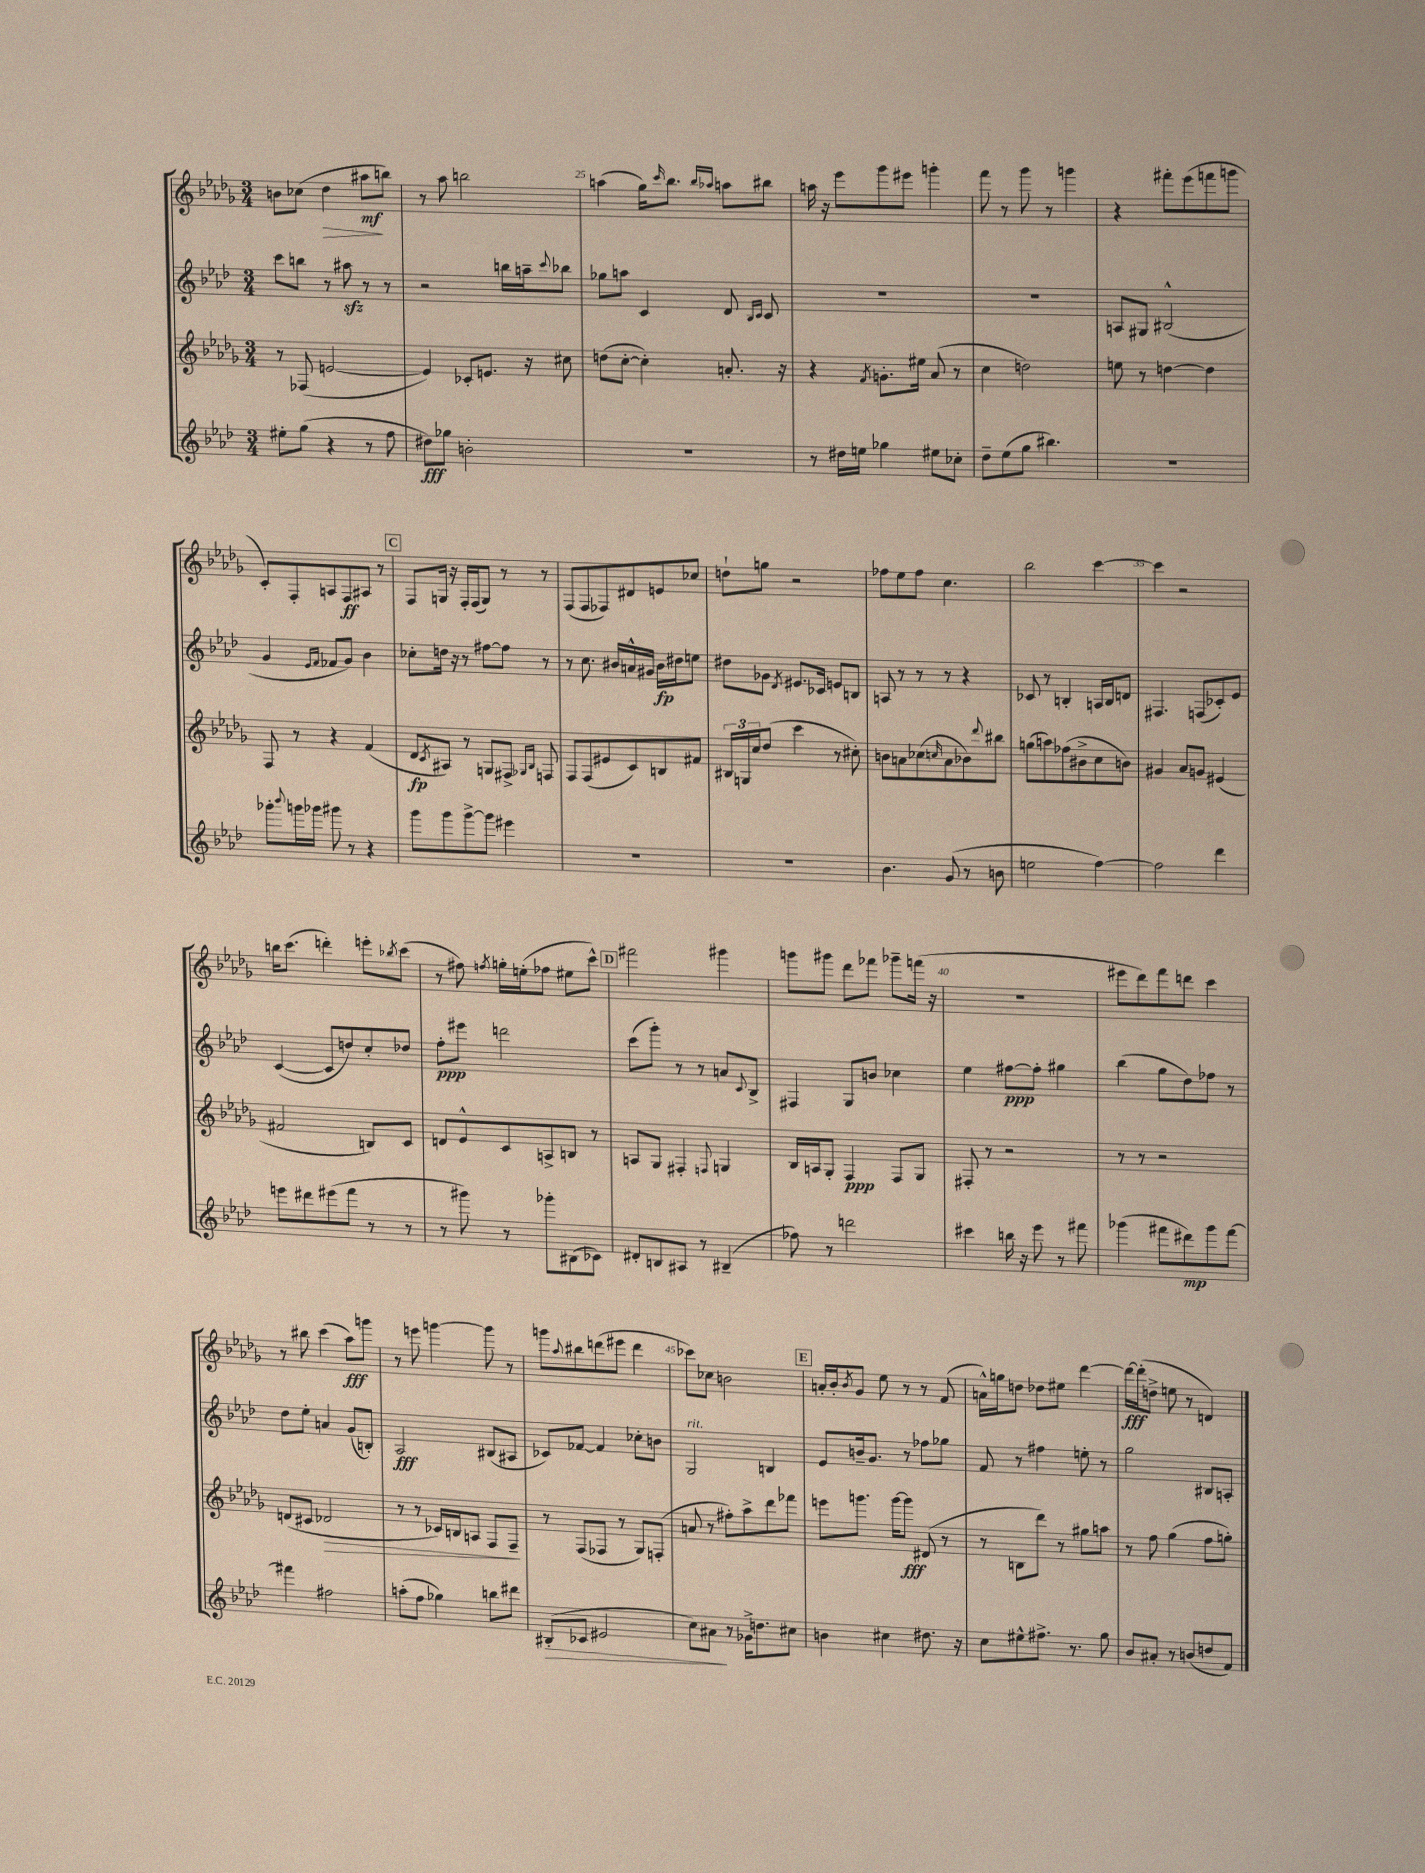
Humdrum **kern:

**kern	**dynam	**kern	**dynam	**kern	**dynam	**kern	**dynam
*part4	*part4	*part3	*part3	*part2	*part2	*part1	*part1
*staff4	*staff4	*staff3	*staff3	*staff2	*staff2	*staff1	*staff1
*clefG2	*	*clefG2	*	*clefG2	*	*clefG2	*
*k[b-e-a-d-]	*	*k[b-e-a-d-g-]	*	*k[b-e-a-d-]	*	*k[b-e-a-d-g-]	*
*M3/4	*	*M3/4	*	*M3/4	*	*M3/4	*
=23	=23	=23	=23	=23	=23	=23	=23
8ee#X'\L	.	8r	.	8ccc\L	.	8bn\L	.
(8gg\J	.	(8F-X/	.	8bbn\J	.	(8cc-X\J	.
!	!	!	!	!	!	!	!LO:HP:b
4r	.	[2en/	.	8r	.	4dd-\	>
.	.	.	.	8aa#Xzz\	.	.	.
8r	.	.	.	8r	.	8aa#X\L	mf
8ff\	.	.	.	8r	.	8bbn\J)	]
=24	=24	=24	=24	=24	=24	=24	=24
8dd#X\L)	fff	4e/])	.	2r	.	8r	.
8gg-X\J	.	.	.	.	.	8aa-\	.
2bn'\	.	8c-X'/L	.	.	.	2bbn\	.
.	.	8.en/J	.	.	.	.	.
.	.	.	.	16bbn\LL	.	.	.
.	.	16r	.	16aan~\J	.	.	.
.	.	.	.	8qqccc/	.	.	.
.	.	8cc#X\	.	8bb-X\J	.	.	.
=25	=25	=25	=25	=25	=25	=25	=25
2.r	.	(8ddn\L	.	8gg-X\L	.	(4aan\	.
.	.	[8cc'\J	.	8aan\J	.	.	.
.	.	4cc'\])	.	4c/	.	16gg-\KL)	.
.	.	.	.	.	.	16qqccc/	.
.	.	.	.	.	.	8.bb-\J	.
.	.	.	.	.	.	16qqbb-/LL	.
.	.	.	.	.	.	16qqaa-X/JJ	.
.	.	8.an'/	.	8d-/	.	8aan\L	.
.	.	.	.	16qqB-/LL	.	.	.
.	.	.	.	16qqc/JJ	.	.	.
.	.	.	.	8c/	.	8bb#X\J	.
.	.	16r	.	.	.	.	.
=26	=26	=26	=26	=26	=26	=26	=26
8r	.	4r	.	2.r	.	16aan\	.
.	.	.	.	.	.	16r	.
16dd#X\LL	.	.	.	.	.	8eee-\L	.
16een\JJ	.	.	.	.	.	.	.
.	.	8qf/	.	.	.	.	.
4gg-X\	.	8.gn'\L	.	.	.	8ggg-\	.
.	.	.	.	.	.	8eee#X\J	.
.	.	16ee#X\Jk	.	.	.	.	.
8ee#X\L	.	(8a-/	.	.	.	4gggn'\	.
8cc-X'\J	.	8r	.	.	.	.	.
=27	=27	=27	=27	=27	=27	=27	=27
8dd-~\L	.	4cc\	.	2.r	.	8fff\	.
(8ee-\	.	.	.	.	.	8r	.
8gg\J	.	2ddn\)	.	.	.	8ggg-\	.
4.bb#X\)	.	.	.	.	.	8r	.
.	.	.	.	.	.	4gggn\	.
=28	=28	=28	=28	=28	=28	=28	=28
2.r	.	8een\	.	8An/L	.	4r	.
.	.	8r	.	8G#X/J	.	.	.
.	.	[4ddn\	.	(2B#X^^/	.	8fff#X'\L	.
.	.	.	.	.	.	(8eee-\	.
.	.	4dd\]	.	.	.	8fffn\	.
.	.	.	.	.	.	8gggn\J	.
!!LO:LB:g=z
=29	=29	=29	=29	=29	=29	=29	=29
8ggg-X'\L	.	8F/	.	4g/	.	8c'/L)	.
8qqbbb-/	.	.	.	.	.	.	.
16gggn\L	.	8r	.	.	.	8F'/	.
16ggg-X\JJ	.	.	.	.	.	.	.
.	.	.	.	16qqe-/LL	.	.	.
.	.	.	.	16qqf/JJ	.	.	.
8ggg#X\	.	4r	.	8f-X/L	.	8An/	.
8r	.	.	.	8g/J)	.	8F/	ff
4r	.	(4f/	.	4b-\	.	8A#X/J	.
.	.	.	.	.	.	8r	.
!!LO:REH:place=s1:t=C
=30	=30	=30	=30	=30	=30	=30	=30
8ggg\L	.	8d-/L	fp	8cc-X'\L	.	8F/L	.
.	.	8qc/	.	.	.	.	.
8ggg\	.	8A#X/J)	.	16ddn\Jk	.	16Gn/Jk	.
.	.	.	.	16r	.	16r	.
[8ggg^\	.	8r	.	8r	.	16F'/LL	.
.	.	.	.	.	.	(16F/J	.
8ggg\J]	.	8Gn/L	.	[8ff#X\L	.	8G/J)	.
4eee#X\	.	8F#X^/J	.	8ff#\J]	.	8r	.
.	.	16qqG-X/LL	.	.	.	.	.
.	.	16qqB-/JJ	.	.	.	.	.
.	.	8Fn/	.	8r	.	8r	.
=31	=31	=31	=31	=31	=31	=31	=31
2.r	.	8F/L	.	8r	.	(8F/L	.
.	.	(8F/	.	8.cc\	.	8F/	.
.	.	8e#X/	.	.	.	8F-X/)	.
.	.	.	.	16b#X/LL	.	.	.
.	.	8c/)	.	16an^^/	.	8d#X/	.
.	.	.	.	16g#X/JJ	.	.	.
.	.	8Bn/	.	16b#\LL	fp	8en/	.
.	.	.	.	16dd#X\J	.	.	.
.	.	8f#X/J	.	8een\J	.	8cc-X/J	.
=32	=32	=32	=32	=32	=32	=32	=32
2.r	.	24B#X/LL	.	8dd#X\L	.	8ddn`\L	.
.	.	24Gn/	.	.	.	.	.
.	.	24cc/J	.	.	.	.	.
.	.	(8dd-/J	.	8g-X\J	.	8ggn\J	.
.	.	.	.	8qd-/	.	.	.
.	.	4ccc\	.	8.e#X/L	.	2r	.
.	.	.	.	16c-X/Jk	.	.	.
.	.	8r	.	8en/L	.	.	.
.	.	8cc#X'\)	.	8Bn/J	.	.	.
=33	=33	=33	=33	=33	=33	=33	=33
4.b-\	.	8bn\L	.	8An/	.	8ff-X\L	.
.	.	8an\	.	8r	.	8ee-\	.
.	.	(8cc-X\	.	8r	.	8ff-\J	.
.	.	16qqccn/	.	.	.	.	.
(8g/	.	8a\	.	8r	.	4.cc\	.
8r	.	8b-X\)	.	4r	.	.	.
.	.	8qqddd-/	.	.	.	.	.
8bn\	.	8bb#X\J	.	.	.	.	.
=34	=34	=34	=34	=34	=34	=34	=34
2een\	.	(8ggn\L	.	8c-X/	.	2bb-\	.
.	.	8aan\)	.	8r	.	.	.
.	.	(8ff-X\	.	4Bn'/	.	.	.
.	.	8b#X^\	.	.	.	.	.
[4ff\)	.	8cc\	.	16An/LL	.	[4ccc\	.
.	.	.	.	16B/J	.	.	.
.	.	8bn\J)	.	8dn/J	.	.	.
=35	=35	=35	=35	=35	=35	=35	=35
2ff\]	.	4g#X/	.	4.F#X/	.	4ccc\]	.
.	.	8a-/L	.	.	.	2r	.
.	.	8gn/J	.	(8Fn/L	.	.	.
4ddd-\	.	(4e#X/	.	8c-X'/)	.	.	.
.	.	.	.	8e-/J	.	.	.
!!LO:LB:g=z
=36	=36	=36	=36	=36	=36	=36	=36
8eeen\L	.	2f#X/	.	([4c/	.	16bbn\KL	.
.	.	.	.	.	.	(8.ccc\J	.
8ddd#X\	.	.	.	.	.	.	.
(8eee#X\	.	.	.	8c/L]	.	4dddn'\)	.
8fff\J	.	.	.	8ddn/)	.	.	.
8r	.	8Bn/L)	.	8cc'/	.	8eeen'\L	.
.	.	.	.	.	.	8qbb-X/	.
8r	.	8c/J	.	8dd-X/J	.	(8ccc\J	.
=37	=37	=37	=37	=37	=37	=37	=37
8r	.	8dn/L	.	8ff'\L	ppp	8r	.
8ggg#X\)	.	8e-^^/	.	8eee#X\J	.	8ff#X\)	.
.	.	.	.	.	.	8qffn/	.
8r	.	8c/	.	2dddn\	.	16ggn'\LL	.
.	.	.	.	.	.	(16een'\J	.
8ggg-X'\L	.	8An^/	.	.	.	8ff-X\J	.
(8B#X\	.	8Bn/J	.	.	.	8ee#X\L	.
8c-X\J)	.	8r	.	.	.	8ccc^^\J)	.
!!LO:REH:place=s1:t=D
=38	=38	=38	=38	=38	=38	=38	=38
8d#X'/L	.	8An/L	.	(8ccc\L	.	2fff#X\	.
8Bn/	.	8G-/J	.	8ggg'\J)	.	.	.
8A#X/J	.	4F#X'/	.	8r	.	.	.
8r	.	.	.	8r	.	.	.
.	.	8qqFn/	.	.	.	.	.
(4B#X~/	.	4Gn/	.	8an/L	.	4ggg#X\	.
.	.	.	.	8qqc/	.	.	.
.	.	.	.	8B-^/J	.	.	.
=39	=39	=39	=39	=39	=39	=39	=39
8ff-X\)	.	16B-/LL	.	4F#X/	.	8gggn\L	.
.	.	16An/J	.	.	.	.	.
8r	.	8G-'/J	.	.	.	8ggg#X\J	.
2dddn\	.	4F/	ppp	8G/L	.	8ddd-\L	.
.	.	.	.	8bn/J	.	8fff-X\J	.
.	.	8F/L	.	4cc-X\	.	8ggg-X~\L	.
.	.	8G-/J	.	.	.	(16fffn\Jk	.
.	.	.	.	.	.	16r	.
=40	=40	=40	=40	=40	=40	=40	=40
4ccc#X\	.	8F#X'/	.	4ee-\	.	2.r	.
.	.	8r	.	.	.	.	.
16bbn\	.	2r	.	[8ff#X\L	ppp	.	.
16r	.	.	.	.	.	.	.
8eee-\	.	.	.	8ff#'\J]	.	.	.
8r	.	.	.	4gg#X\	.	.	.
8fff#X\	.	.	.	.	.	.	.
=41	=41	=41	=41	=41	=41	=41	=41
(4ggg-X\	.	8r	.	(4bb-\	.	8eee#X\L	.
.	.	8r	.	.	.	8ddd-\)	.
8fff#X\L	.	2r	.	8gg\L	.	8fff\	.
8ddd#X\)	mp	.	.	8dd-\)	.	8dddn\J	.
8ggg-\	.	.	.	8ff-X\J	.	4ccc\	.
[8fff#\J	.	.	.	8r	.	.	.
!!LO:LB:g=z
=42	=42	=42	=42	=42	=42	=42	=42
4fff#X\]	.	(8dn/L	.	8dd-\L	.	8r	.
.	.	8c#X/J	.	8ee-'\J	.	8bb#X\	.
!	!	!	!LO:HP:b	!	!	!	!
2ff#X\	.	2d-X/	>	4an/	.	(4ccc\	.
.	.	.	.	(8g/L	.	8aa-\L)	fff
.	.	.	.	8Bn'/J)	.	8gggn\J	.
=43	=43	=43	=43	=43	=43	=43	=43
(8aan'\L	.	8r	.	2A-/	fff	8r	.
8ff\J	.	8r	.	.	.	8eeen\	.
4gg-X\)	.	16c-X/LL)	.	.	.	[4gggn\	.
.	.	16Bn/J	.	.	.	.	.
.	.	8An/J	.	.	.	.	.
8bbn\L	.	8F/L	.	(8B#X/L	.	8ggg\]	.
8ddd#X\J	.	8F~/J	.	8A#X/J	.	8r	.
.	.	.	]	.	.	.	.
=44	=44	=44	=44	=44	=44	=44	=44
!	!LO:HP:b	!	!	!	!	!	!
(8B#X'/L	>	8r	.	8c-X/L)	.	8gggn\L	.
.	.	.	.	.	.	8qqaa-/	.
8c-X/J	.	(8F/L	.	[8f-X/J	.	8bb#X\	.
2e#X/	.	8F-X/J	.	4f-/]	.	(8dddn\	.
.	.	8r	.	.	.	8eee#X\J	.
.	.	8G-/L)	.	8cc-X'\L	.	4ddd\	.
.	.	(8Fn'/J	.	8bn\J	.	.	.
=45	=45	=45	=45	=45	=45	=45	=45
!	!	!	!	!LO:TX:a:i:t=rit.	!	!	!
8cc\L)	.	8an/	.	2G/	.	8ccc-X\L)	.
8a#X\J	.	8r	.	.	.	8cc-X\J	.
8r	]	8ff#X'\L)	.	.	.	2bn\	.
16g-X^\KL	.	8aa-^\	.	.	.	.	.
8.ddn\	.	.	.	.	.	.	.
.	.	8ddd-\	.	4Bn/	.	.	.
8cc#X\J	.	8fff-X\J	.	.	.	.	.
!!LO:REH:place=s1:t=E
=46	=46	=46	=46	=46	=46	=46	=46
4bn\	.	8eeen\L	.	8e-/L	.	16an'/LL	.
.	.	.	.	.	.	16b-'/J	.
.	.	.	.	.	.	8qb-/	.
.	.	8.gggn\J	.	16bn~/k	.	8g-/J	.
.	.	.	.	8.g/J	.	.	.
4cc#X\	.	.	.	.	.	8ee-\	.
.	.	[16ggg\KL	.	.	.	.	.
.	.	8ggg\J]	fff	8r	.	8r	.
8.dd#X\	.	(8d#X/	.	8ff-X\L	.	8r	.
.	.	8r	.	8gg-X\J	.	(8f/	.
16r	.	.	.	.	.	.	.
=47	=47	=47	=47	=47	=47	=47	=47
8cc\L	.	8r	.	8f/	.	16an^^\LL)	.
.	.	.	.	.	.	16ggn\J	.
8ee#X^^\	.	8Bn\L	.	8r	.	8ddn\J	.
8.ff#X^\J	.	8ddd-\J)	.	4ff#X\	.	8dd-X\L	.
.	.	8r	.	.	.	8ee#X\J	.
8.r	.	.	.	.	.	.	.
.	.	8gg#X\L	.	8een'\	.	[4ddd-\	.
8gg\	.	8aan\J	.	8r	.	.	.
=48	=48	=48	=48	=48	=48	=48	=48
8b-/L	.	8r	.	2gg\	.	16ddd-\LL_	fff
.	.	.	.	.	.	(16ddd-'\J]	.
8a#X'/J	.	8ff\	.	.	.	8ddn^\J	.
8r	.	(4gg-\	.	.	.	8een\	.
(8bn/L	.	.	.	.	.	8r	.
8ddn/	.	8ff\L	.	8B#X/L	.	4dn/)	.
8f/J)	.	8ggn'\J)	.	8An'/J	.	.	.
==	==	==	==	==	==	==	==
*-	*-	*-	*-	*-	*-	*-	*-
